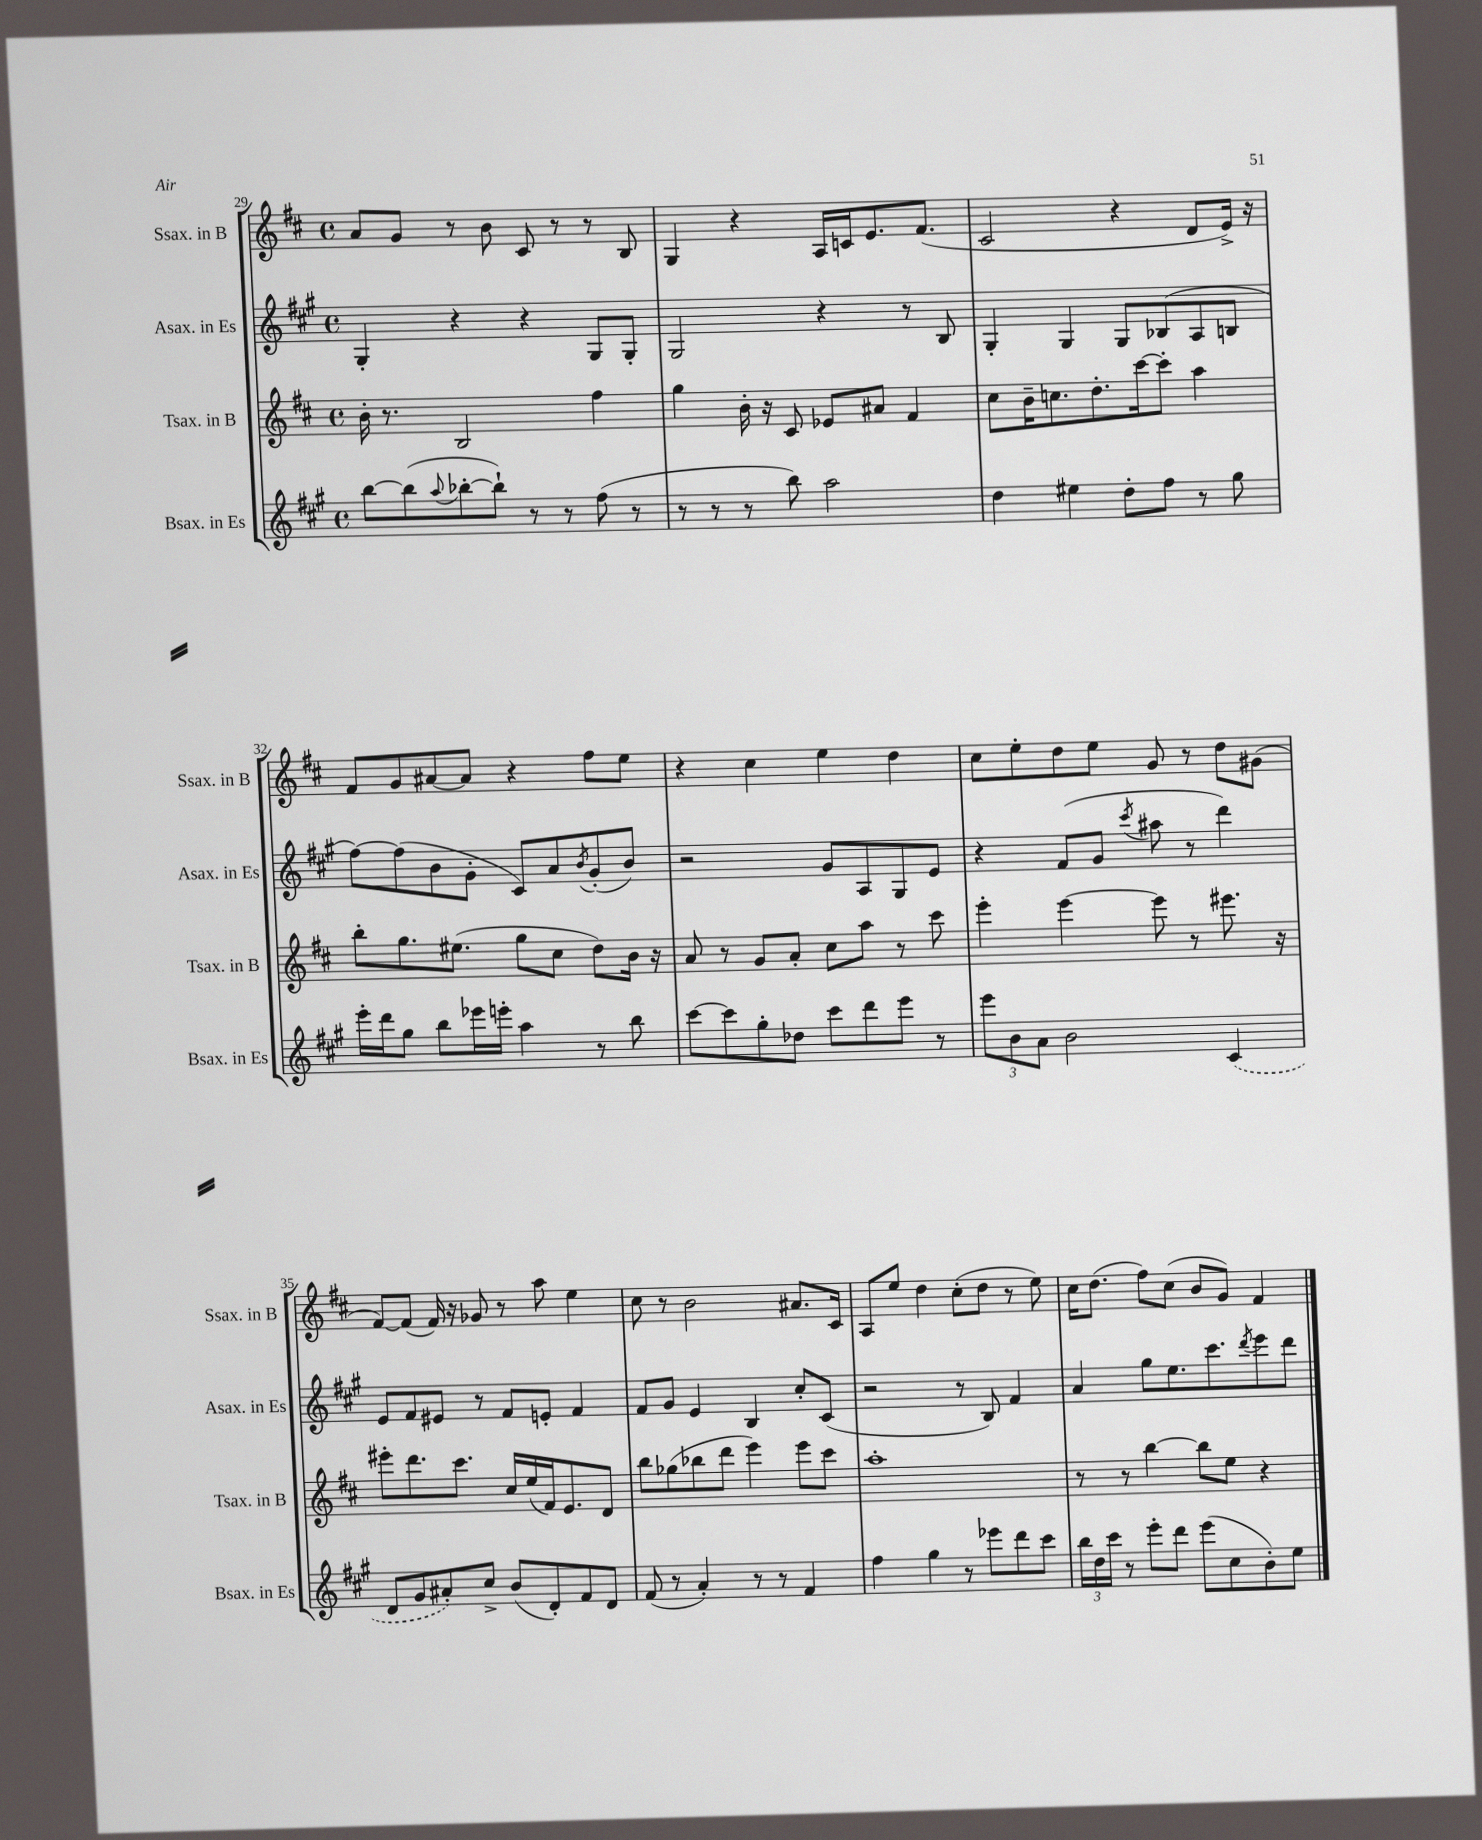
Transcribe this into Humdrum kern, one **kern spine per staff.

**kern	**kern	**kern	**kern
*part4	*part3	*part2	*part1
*staff4	*staff3	*staff2	*staff1
*I"Bsax. in Es	*I"Tsax. in B	*I"Asax. in Es	*I"Ssax. in B
*I'Bsax. in Es	*I'Tsax. in B	*I'Asax. in Es	*I'Ssax. in B
*clefG2	*clefG2	*clefG2	*clefG2
*k[f#c#g#]	*k[f#c#]	*k[f#c#g#]	*k[f#c#]
*M4/4	*M4/4	*M4/4	*M4/4
*met(c)	*met(c)	*met(c)	*met(c)
=29	=29	=29	=29
[8bb\L	16b'\	4G#'/	8a/L
.	8.r	.	.
(8bb\]	.	.	8g/J
8qqaa/	.	.	.
[8bb-X'\	2B/	4r	8r
8bb-`\J])	.	.	8b\
8r	.	4r	8c#/
8r	.	.	8r
(8ff#\	4ff#\	8G#/L	8r
8r	.	8G#'/J	8B/
=30	=30	=30	=30
8r	4gg\	2G#/	4G/
8r	.	.	.
8r	16b'\	.	4r
.	16r	.	.
8bb\)	8c#/	.	.
2aa\	8e-X/L	4r	16A/LL
.	.	.	16cn/J
.	8a#X/J	.	8.e/
.	4f#/	8r	.
.	.	.	(8.f#/J
.	.	8B/	.
=31	=31	=31	=31
4dd\	8cc#\L	4G#'/	2c#/
.	16b~\K	.	.
.	8.ccn\	.	.
4ee#X\	.	4G#/	.
.	8.dd'\	.	.
8dd'\L	.	8G#/L	4r
.	[16ccc#\k	.	.
8ff#\J	8ccc#'\J]	(8B-X/	.
8r	4aa\	8A/	8d/L
8gg#\	.	8Bn/J	16e^/Jk)
.	.	.	16r
!!LO:LB:g=z
=32	=32	=32	=32
16eee'\LL	8bb'\L	[8ff#\L)	8f#/L
16ddd\J	.	.	.
8gg#\J	8.gg\	(8ff#\]	8g/
8bb\L	.	8b\	[8a#X/
.	(8.ee#X\J	.	.
16eee-X\L	.	8g#'\J	8a#/J]
16eeen'\JJ	.	.	.
4aa\	8gg\L	8c#/L)	4r
.	8cc#\J	8a/	.
.	.	8qb/	.
8r	8dd\L)	(8g#'/	8ff#\L
8bb\	16b\Jk	8b/J)	8ee\J
.	16r	.	.
=33	=33	=33	=33
[8ccc#\L	8a/	2r	4r
8ccc#\]	8r	.	.
8gg#'\	8g/L	.	4cc#\
8dd-X\J	8a'/J	.	.
8ccc#\L	8cc#\L	8g#/L	4ee\
8ddd\	8aa\J	8A/	.
8eee\J	8r	8G#/	4dd\
8r	8ccc#\	8e/J	.
=34	=34	=34	=34
12eee\L	4eee'\	4r	8cc#\L
12b\	.	.	.
.	.	.	8ee'\
12a\J	.	.	.
2b\	[4eee\	(8f#/L	8dd\
.	.	8g#/J	8ee\J
.	.	8qccc#/	.
.	8eee\]	8aa#X\	8g/
.	8r	8r	8r
(4c#/	8.eee#X\	4ddd\)	8dd\L
.	.	.	(8g#X\J
.	16r	.	.
!!LO:LB:g=z
=35	=35	=35	=35
8d/L	8eee#X'\L	8e/L	[8f#/L)
8g#/	8.ddd\	8f#/	(8f#/J]
8a#X'/)	.	8e#X/J	16f#/)
.	8.ccc#\J	.	16r
8cc#^/J	.	8r	8g-X/
(8b/L	16cc#/LL	8f#/L	8r
.	(16ee/	.	.
8d'/)	16f#/J)	8en'/J	8aa\
.	8.e/	.	.
8f#/	.	4f#/	4ee\
8d/J	8d/J	.	.
=36	=36	=36	=36
(8f#/	8bb\L	8f#/L	8cc#\
8r	(8gg-X\	8g#/J	8r
4a'/)	8bb-X\	4e/	2b\
.	8ddd\J	.	.
8r	4eee\)	4B/	.
8r	.	.	.
4f#/	8eee\L	8cc#'/L	8.a#X/L
.	8ccc#\J	(8c#/J	.
.	.	.	16c#/Jk
=37	=37	=37	=37
4ff#\	1aa'	2r	8A/L
.	.	.	8ee/J
4gg#\	.	.	4dd\
8r	.	8r	(8cc#'\L
8eee-X\L	.	8B/)	8dd\J
8ddd\	.	4f#/	8r
8ccc#\J	.	.	8ee\)
=38	=38	=38	=38
24bb\LL	8r	4a/	16cc#\KL
24dd\	.	.	.
.	.	.	(8.dd\J
24ccc#\JJ	.	.	.
8r	8r	.	.
8eee'\L	[4bb\	8gg#\L	8ff#\L)
8ddd\J	.	8.ee\	(8cc#\J
(8eee\L	8bb\L]	.	8b/L
.	.	8.ccc#\	.
8cc#\	8ee\J	.	8g/J)
.	.	8qddd/	.
8b'\)	4r	8eee\	4f#/
8ee\J	.	8ddd\J	.
==	==	==	==
*-	*-	*-	*-
